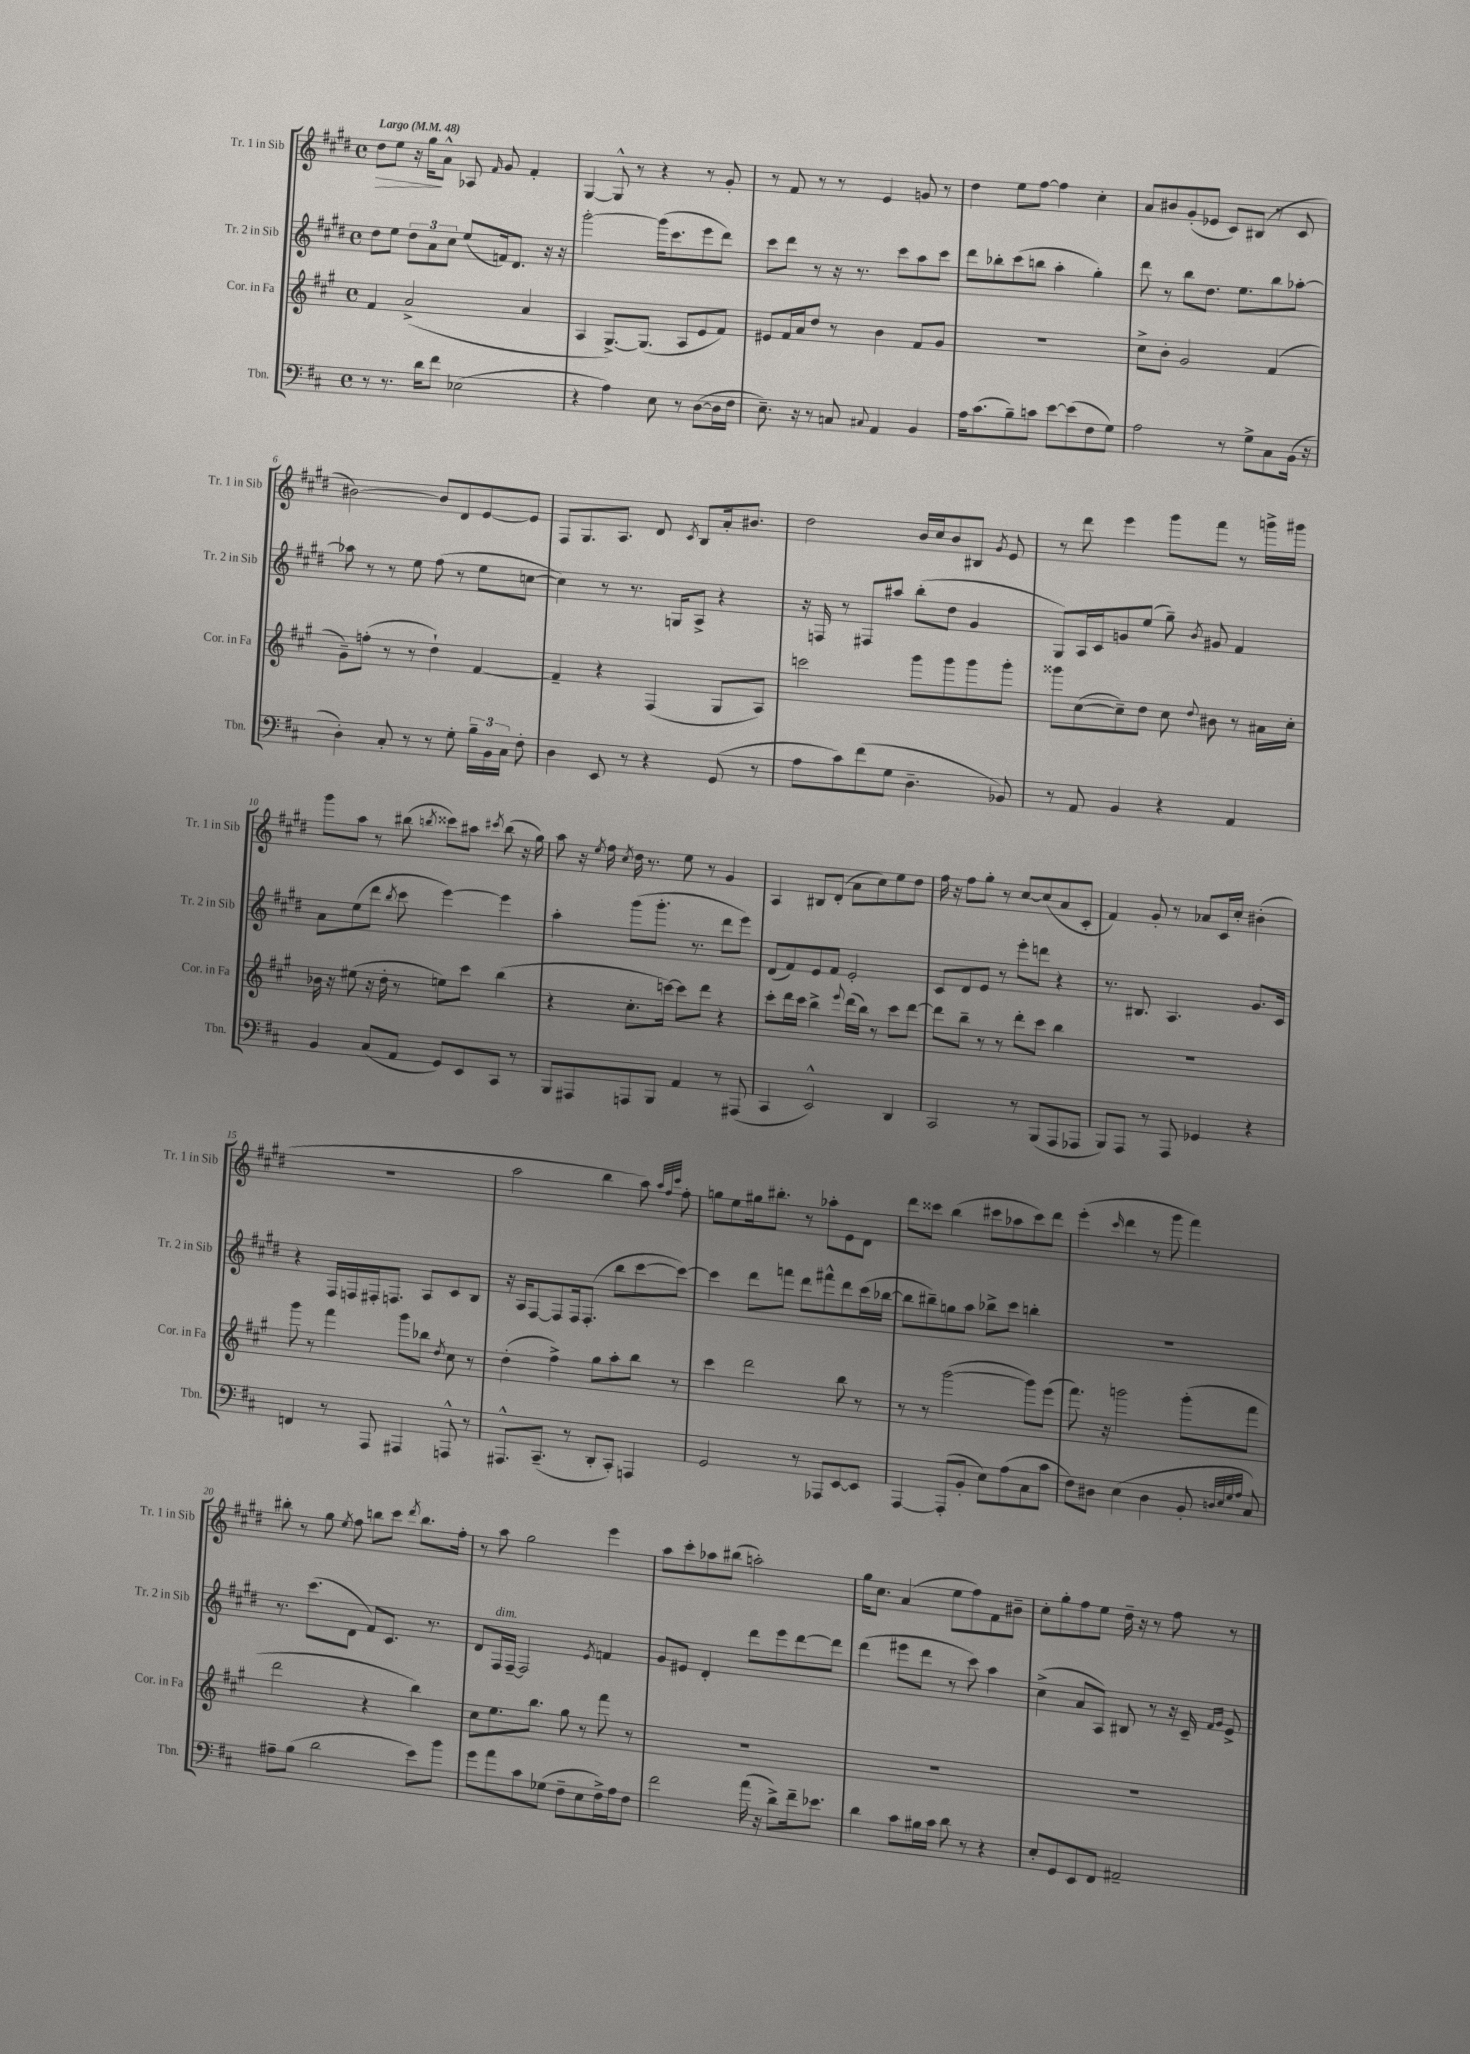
<<
\new StaffGroup <<
\new Staff = "s0" \with { instrumentName = "Tr. 1 in Sib" shortInstrumentName = "Tr. 1 in Sib" } {
    \clef treble \key e \major \defaultTimeSignature \time 4/4 \tempo "Largo" 4 = 48
    \autoBeamOff dis''8[\> e''8] r16 gis''16[\! a'8]-^ aes8 \grace { fis'16 } gis'8 fis'4-. |
    gis4~ gis8-^ r8 r4 r8 gis'8-. |
    r8 fis'8 r8 r8 e'4 g'8 r8 |
    dis''4 e''8[ fis''8]~ fis''4 cis''4-. |
    a'8[ bis'8 gis'8-.( ees'8] cis'8[) bis8]( r8 cis'8 |
    bis'2~) bis'8[ dis'8 e'8~ e'8] |
    fis8[ gis8. a8.] dis'8 \acciaccatura { cis'8 } b8[ a'16-. bis'8.] |
    dis''2 b'16[ cis''16 b'8 bis8] \acciaccatura { gis'8 } e'8 |
    r8 dis'''8 e'''4 gis'''8[ fis'''8] r8 g'''16[-> gis'''16] |
    gis'''8[ a''8] r8 bis''8( \acciaccatura { b''8 } cisis'''8[) ais''8] \acciaccatura { cis'''8 } b''8( r16 gis''16) |
    a''8 r16 \acciaccatura { e''8 } fis''16 \acciaccatura { cis''8 } dis''16 r8. e''8 r8 gis'4 |
    a4 bis8[ dis'8]-.( a'8[ cis''8) e''8 dis''8] |
    fis''16 r16 fis''8[ gis''8]-. r8 cis''8[~ cis''8( a'8 cis'8]-. |
    fis'4) gis'8-. r8 aes'8[ cis'16 cis''16]-. bis'4-.( |
    R1 |
    a''2 b''4 a''8) \grace { a''32[ fis''32 cis'''32] } fis''8-. |
    g''8[ e''8 gis''16 bis''8.]-. r8 aes''8[-. e'8 dis'8] |
    dis'''8[ cisis'''8] b''4( cis'''8[ aes''8 cis'''8) dis'''8] |
    e'''4-.( \grace { cis'''16 } dis'''4 r8 gis'''8 fis'''4) |
    bis''8-. r8 gis''8 \acciaccatura { e''8 } fis''8 b''8[ cis'''8] \acciaccatura { dis'''8 } b''8.[ fis''16]-. |
    r8 a''8 gis''2 e'''4 |
    a''8[ cis'''8-. aes''8 bis''8]( a''2-.) |
    gis''16[ cis''8.] a'4( e''8[ fis''8) fis'8 bis'8]-- |
    cis''8[-. gis''8-. fis''8 e''8] dis''16-- r16 r8 fis''8 r8 \bar "|." |
}
\new Staff = "s1" \with { instrumentName = "Tr. 2 in Sib" shortInstrumentName = "Tr. 2 in Sib" } {
    \clef treble \key e \major \defaultTimeSignature \time 4/4
    \autoBeamOff dis''8[ e''8] \tuplet 3/2 { dis''8[ a'8 cis''8] } e''8[( f'16) dis'8.] r16 r16 |
    gis'''2~-. gis'''16[( cis'''8. e'''8 dis'''8]) |
    cis'''8[ dis'''8] r8 r16 r8. cis'''8[ a''8 cis'''8] |
    dis'''8[ bes''8-. cis'''8( b''8] a''4-. gis''4-.) |
    dis'''8 r8 b''8[ dis''8.] e''8.[ b''8 aes''8]~-. |
    aes''8 r8 r8 e''8 fis''8( r8 e''8[ c''8]~ |
    c''4) r8 r8. g16[ a8]-> r4 |
    r16 f16 r8 fis8[ ais''8] b''8[-.( dis''8] gis'4 |
    gis8[) a16 cis'16 g'8 e''8]( gis''8--) \acciaccatura { b'8 } gis'8 fis'4 |
    a'8[ e''8( dis'''8] \acciaccatura { b''8 } cis'''8 e'''4~) e'''4 |
    a''4-. gis'''8[( gis'''8.]-. r8. dis'''8[ e'''8]) |
    dis'8[( fis'8) e'8 fis'8] e'2-. |
    cis'8[ dis'8 e'8] r8 e'''8[-. d'''8] r4 |
    r8. bis8. a4. gis'8.[ cis'16] |
    r4 fis16[ f16 fis16-. f8.] a8[ cis'8 b8] |
    r16 a16[ fis8~ fis8 fis16 fis8.]-.( b''8[ cis'''8~ cis'''8]~) |
    cis'''4 dis'''8[ f'''8] dis'''8[ fis'''8-^ dis'''8 cis'''16( bes''16]~ |
    bes''8[ bis''8--) g''8 a''8] bes''8[-> cis'''8] b''4-. |
    R1 |
    r8. cis'''8.[( dis'8] fis'8[) cis'8.] r8. |
    dis'8[ fis16^\markup { \italic "dim." } fis16]~-- fis2 \acciaccatura { e'8 } f'4 |
    gis'8[ eis'8] dis'4-. dis'''8[ e'''8 dis'''8~ dis'''8] |
    dis'''4( eis'''8[ dis'''8] r8 cis'''8) a''4 |
    cis''4->( a'8[ a8]) bis8 r8 r16 cis'16-- \grace { fis'16[ gis'16] } e'8-> \bar "|." |
}
\new Staff = "s2" \with { instrumentName = "Cor. in Fa" shortInstrumentName = "Cor. in Fa" } {
    \clef treble \key a \major \defaultTimeSignature \time 4/4
    \autoBeamOff fis'4 a'2->( a'4 |
    a4 gis8.[~->) gis8.]( a8[ e'8 fis'8]) |
    eis'8[ fis'16 a'16 d''8] r8 b'4 fis'8[ gis'8] |
    R1 |
    cis''8[-> b'8]-. gis'2 fis'4( |
    gis'8[--) f''8]-.( r8 r8 d''4-!) fis'4~ |
    fis'4-- r4 fis4( gis8[ a8]) |
    c'''2 gis'''8[ gis'''8 gis'''8 gis'''8]-. |
    gisis'''8[ cis''8~( cis''8--) d''8] cis''8 \appoggiatura { d''8 } bis'8 r8 ais'16[ cis''16]-. |
    bes'16 r16 eis''8( r16 d''16-. r8 e''8[) cis'''8] b''4( |
    r4 cis''8.[-. c'''16]~) c'''8[ d'''8] r4 |
    cis'''8[-. d'''16 cis'''16] b''4-> \appoggiatura { e'''8 } d'''16[( b''16]) r8 cis'''8[ d'''8]~ |
    d'''8[ b''8]-- r8 r8 d'''8[-. cis'''8] b''4 |
    R1 |
    gis'''8 r8 fis'''4 gis'''8[ bes''8] \acciaccatura { d''8 } cis''8 r8 |
    d''4-.( fis''4->) gis''8[ a''8-. b''8] r8 |
    cis'''4 d'''2 b''8 r8 |
    r8 r8 gis'''2~( gis'''8[) e'''8]( |
    fis'''8.) r16 g'''2 g'''8[-.( fis'''8] |
    d'''2 r4 b''4) |
    cis''8[ e''8. b''8.] gis''8 r8 fis'''8 r8 |
    R1 |
    R1 |
    R1 \bar "|." |
}
\new Staff = "s3" \with { instrumentName = "Tbn." shortInstrumentName = "Tbn." } {
    \clef bass \key d \major \defaultTimeSignature \time 4/4
    \autoBeamOff r8 r8. d'16[ fis'8] ees2( |
    r4 a4) e8 r8 d8[~( d16 fis16] |
    e8.--) r16 r8 c8 \appoggiatura { cis8 } a,4 b,4 |
    a16[ cis'8.( b8--) c'8] e'8[~ e'8( fis8 g8]) |
    a2 r8 g8[-> cis8 b,16]( r16 |
    d4-.) cis8-. r8 r8 g8-. \tuplet 3/2 { b16[-- b,16 cis16] } fis8-. |
    d4 e,8 r8 r4 g,8( r8 |
    a8[ cis'8) fis'8( g8] d4.-- bes,8) |
    r8 a,8 b,4 r4 a,4 |
    b,4 cis8[( a,8] g,8[) e,8 cis,8] r8 |
    b,,8[ ais,,8 a,,8 b,,8] a,4 r8 ais,,8( |
    cis,4 e,2-^) d,4 |
    cis,2 r8 b,,8[( a,,8 aes,,8] |
    b,,8[) a,,8] r8 a,,8 ges,4 r4 |
    f,4 r8 a,,8 ais,,4 a,,8-^ r8 |
    ais,,8.[-^ cis,8.]--( r8 d,8[-. cis,8]-.) a,,4 |
    g,2 r8 aes,,8[ e,8~ e,8] |
    a,,4~ a,,8[-.( b,8]-. e8[) a8( cis8 cis'8] |
    fis8[) dis8] e4( dis4 b,8-. \grace { d32[ e32 g32 a32] } cis8) |
    ais8[-- b8]( d'2 e'8[) b'8] |
    g'8[ a'8 cis'8 ges8]( fis8[-- e8 fis16->) a16 fis8] |
    fis'2 a'16( r16 d'8[->) fis'16-- ees'8.] |
    d'4 cis'8[ bis16 cis'16] d'8 r8 r4 |
    e8[-. g,8 e,8 fis,8] ais,2-- \bar "|." |
}
>>
>>
